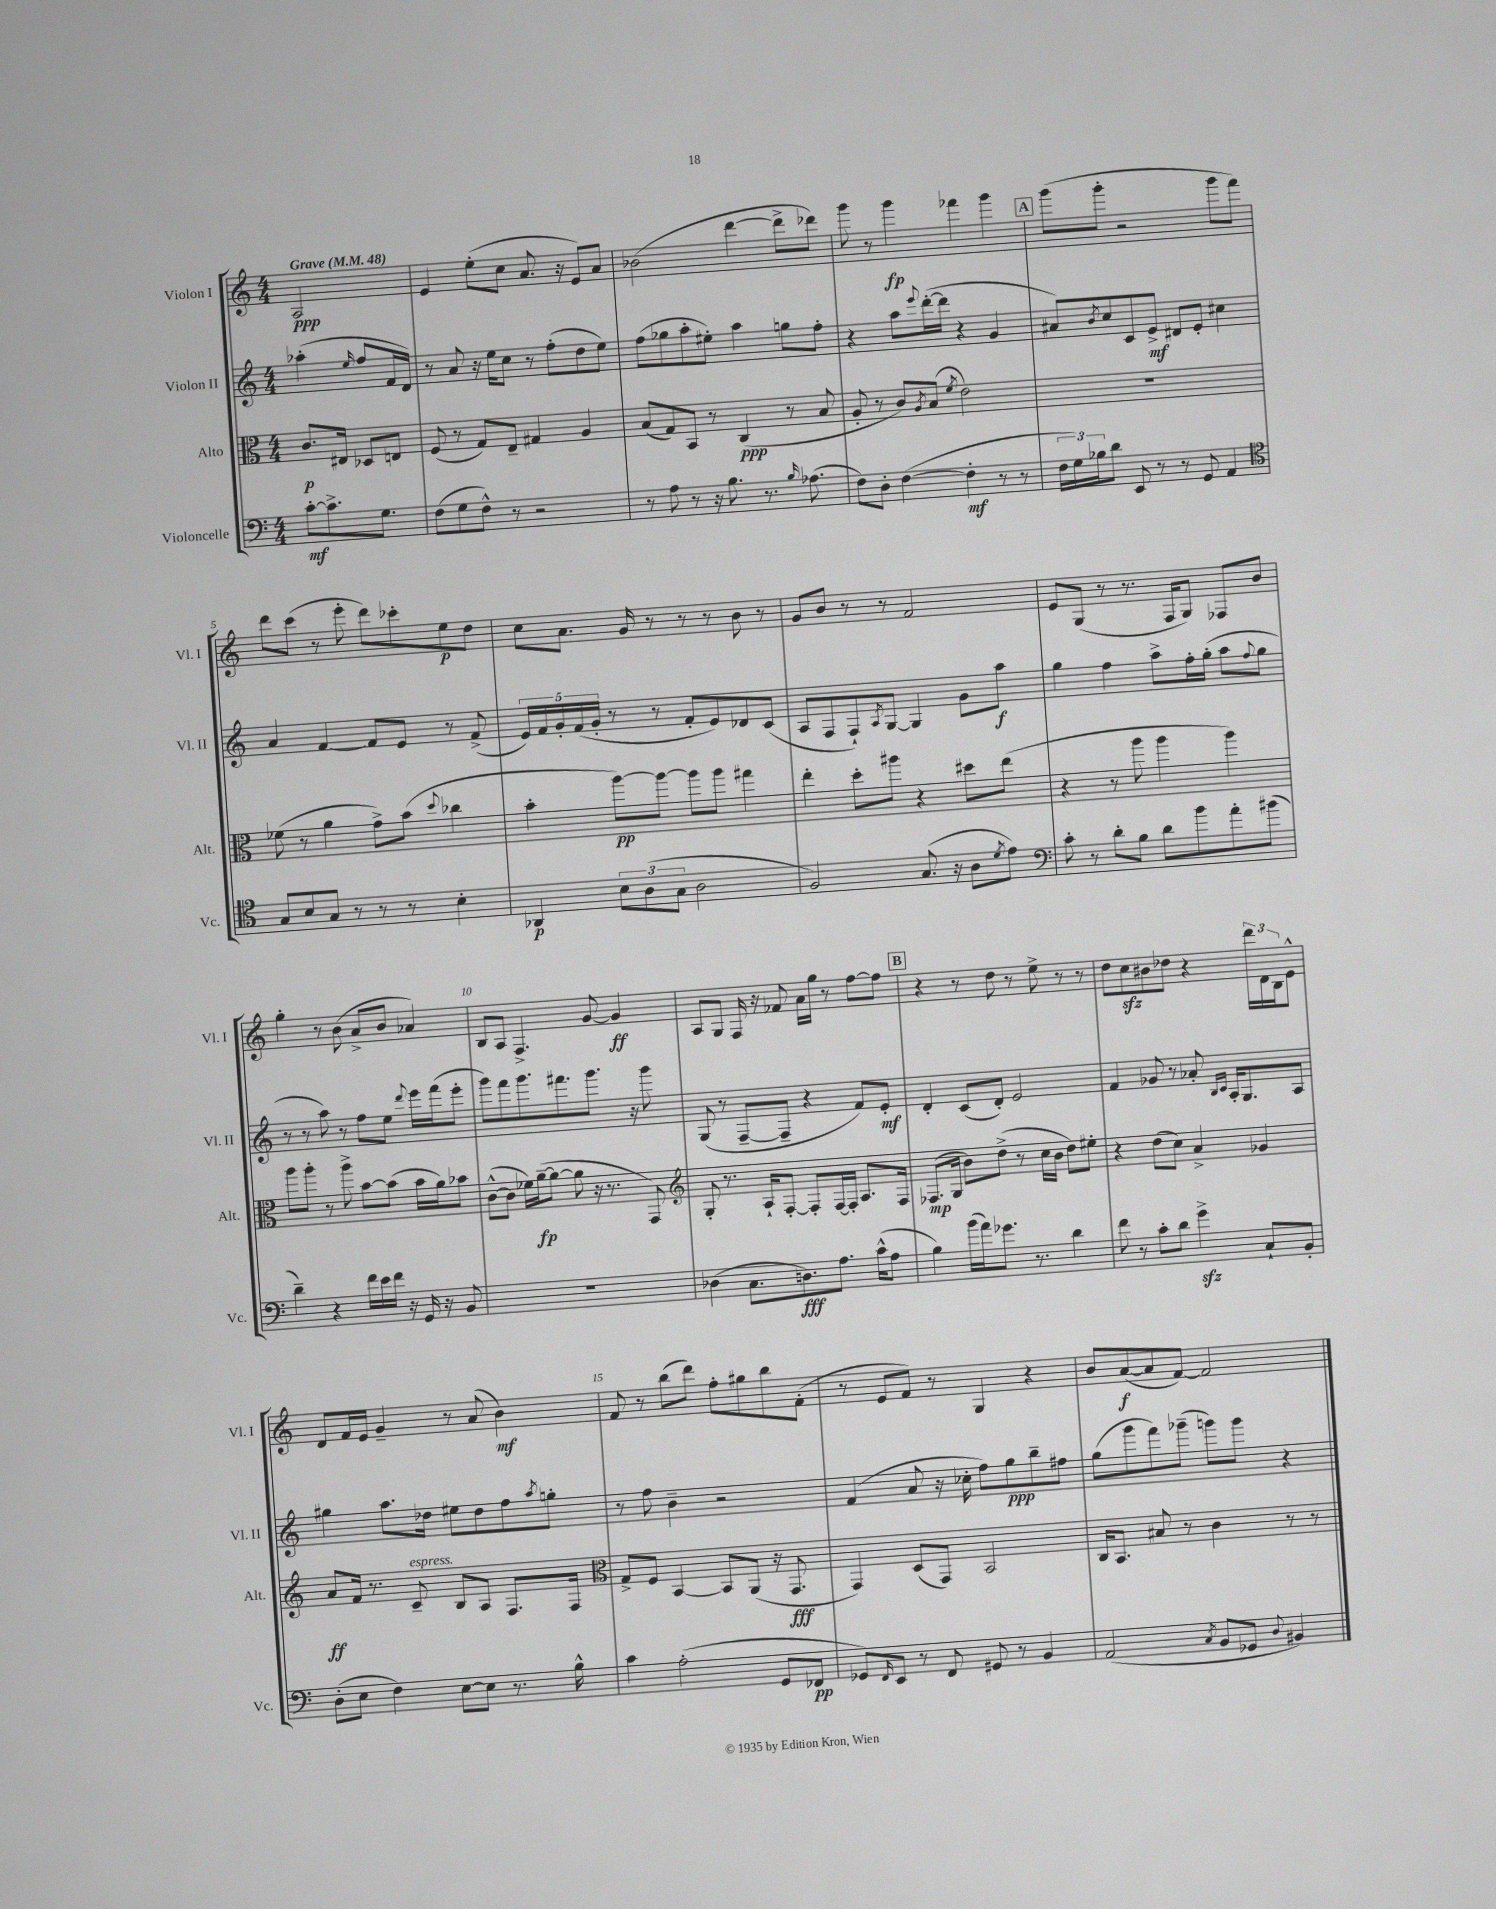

**kern	**kern	**kern	**kern
*staff4	*staff3	*staff2	*staff1
*clefF4	*clefC3	*clefG2	*clefG2
*k[]	*k[]	*k[]	*k[]
*M4/4	*M4/4	*M4/4	*M4/4
*MM48	*MM48	*MM48	*MM48
[8c'\L	8.c/L	(4aa-'\	2A/
8.c^\]	.	.	.
.	16E#/Jk	.	.
.	.	16qqee/	.
.	8D-/L	8ff/L	.
8.G\J	.	.	.
.	8E/J	16f/L	.
.	.	16d/JJ)	.
=	=	=	=
(8F\L	(8F/	8r	4e/
8G\	8r	8a/	.
8F^^\J)	8G/L)	16r	(8ee'\L
.	.	16ee\LK	.
8r	8E~/J	8cc\J	8cc\J
2r	4G#/	8r	8.a/
.	.	(8ff'\L	.
.	.	.	16r
.	4A/	8dd\	8e/L)
.	.	8ee\J)	8a/J
=	=	=	=
8r	(8B/L	(8ff\L	(2b-\
8A\	8G/)	8gg-\	.
8r	8BB/J	8aa'\	.
16r	8r	8ee#'\J)	.
8.B\	.	.	.
.	(4C/	4aa\	[4ddd\
8.r	.	.	.
.	8r	8gg\L	8ddd^\]L
16qqB/	.	.	.
(8.A-\	.	.	.
.	8B/	8ff'\J	8ddd-\J)
=	=	=	=
8F\L)	8A'/	4r	8ggg\
8D'\J	8r	.	8r
([4F\	8c/L)	8aa\L	4ggg\
.	8qA/	8qqeee/	.
.	(8B/J	([16ddd'\L	.
.	.	16ddd\]JJ	.
.	8qf/	.	.
4F'\]	2e\)	4r	4fff-\
8r	.	4g/	4ggg\
8r	.	.	.
=	=	=	=
24F\LL	1r	8a#/L)	(8ggg\L
24G\)	.	.	.
24B-\J	.	.	.
.	.	8qb/	.
8d\J	.	8cc/	8ggg'\J
8EE/	.	8c/	2r
8r	.	8e^/J	.
8r	.	8d#/L	.
8GG/	.	8e'/J	.
4AA/	.	4cc#\	8ggg\L
.	.	.	8fff\J)
=	=	=	=
*clefC4	*	*	*
8G/L	(8f-\	4a/	8ddd\L
8B/	8r	.	(8ccc\J
8G/J	4a\	[4f/	8r
8r	.	.	8eee'\
8r	8g^\L)	8f/]L	8ddd\L)
8r	(8b\J	8e/J	8ccc-'\
.	8qqdd/	.	.
4B'\	4cc-\	8r	8ee\
.	.	(8f^/	8dd\J
=	=	=	=
4AA-/	4b'\	20e/LL)	8cc\L
.	.	20f/	.
.	.	20g'/	.
.	.	.	8.a\J
.	.	(20f/	.
.	.	20g'/JJ	.
12B\L	[8aa\L)	8r	.
.	.	.	16g/
(12A\	.	.	.
.	8aa\_J	8r	8r
12G\J	.	.	.
2A\	8aa\]L	8f'/L	8r
.	8aa\J	8e/)	8r
.	4gg#\	8d-/	8b\
.	.	(8c/J	8r
=	=	=	=
2F/)	4ee'\	8A/L	8g/L
.	.	8F/	8b/J
.	8dd'\L	8F`/)	8r
.	.	8qA/	.
.	8aa#\J	[8G/J	8r
(8.G/	4r	4G/]	2f/
16r	.	.	.
8A\L	8dd#\L	8g\L	.
8qd/	.	.	.
8e\J)	(8ee\J	8aa\J	.
=	=	=	=
*clefF4	*	*	*
8c'\	4r	4gg\	8e/L
8r	.	.	(8G/J
8d'\L	8r	4ff\	8r
8B\J	8aa\	.	8.r
8d\L	4aa\	8aa^\L	.
.	.	.	16F/LK
8b\	.	16ff'\L	8G/J)
.	.	(16gg'\JJ	.
8a'\	4aa\)	8aa\L	8F-/L
.	.	8qqff/	.
(8b#\J	.	8gg\J	8b/J
=	=	=	=
4d~\)	8aa\L	8r	4gg'\
.	8aa'\J	8r	.
4r	8r	8aa\)	8r
.	8aa^\	8r	(8b\
16f\LL	[8b\L	8ff\L	8a^/L
16e\	.	.	.
16f\JJ	(8b\]J	8ee\J	8b/J
16r	.	.	.
.	.	8qqddd/	.
16GG/	16b\LL	16eee\LL	4a-/)
16r	16a\J)	(16fff\J	.
8BB/	8b-\J	8eee'\J	.
=	=	=	=
1r	([8c^^\L	8ggg\L)	8B/L
.	8c\]J	8fff\	8A/J
.	16f-\LL)	8.ggg\	4.F^/
.	([16a~\J	.	.
.	8a\_J	.	.
.	.	8.fff#\	.
.	8a\]	.	.
.	16r	8.ggg\J	[8g/
.	8.r	.	.
.	.	.	4g/]
.	.	16r	.
.	8GG/)	8ggg\	.
=	=	=	=
*	*clefG2	*	*
(4D-\	8G'/	(8G/	8A/L
.	8.r	8r	8G/J
8.C\L	.	[8F~/L	16F/
.	16A`/LK	.	16r
.	[8F'/J	8F~/]J	8f-/
8.D\)	.	.	.
.	8F'/]L	4r	16a\LL
.	.	.	16gg\JJ
8.A\J	[16F/L	.	8r
.	16F'/]JJ	.	.
.	8.A/L	8f/L)	[8ff\L
(16c^^\LK	.	.	.
8A\J	.	8e'/J	8ff\]J
.	16F/Jk	.	.
=	=	=	=
4B\)	(8.F-/L	4d'/	4r
.	16G/Jk	.	.
(16b\LL	8b\L)	(8c/L	8r
16a\J)	.	.	.
8.g-\J	(8dd^\J	8d'/J)	8dd\
.	8r	2e/	8r
8.r	.	.	.
.	16cc\LL	.	8ee^\
.	16b\JJ	.	.
4d\	8dd\L)	.	8r
.	8ee#'\J	.	8r
=	=	=	=
8f\	4r	4f/	8dd\L
8r	.	.	8cc\
8c'\L	(8dd\L	8g-/	8b#\
8d\J	8cc\J)	8r	8dd-\J
4g^\	4a^/	8a-'/	4r
.	.	16qqB/LL	.
.	.	16qqc/JJ	.
.	.	16A'/LK	.
.	.	8.G/	.
8C`/L	4g-/	.	24ddd\LL
.	.	.	24d\
.	.	.	24B\J
8BB'/J	.	8A/J	8e^^\J
=	=	=	=
(8D'\L	8a/L	4gg#\	8d/L
8E\J	16f/Jk	.	16f/L
.	8.r	.	16e/JJ
4F\)	.	8.aa\L	4g~/
.	8c~/	.	.
.	.	16dd-\Jk	.
[8E\L	8B/L	8ee#\L	8r
8E\]J	8A/J	8dd-\	(8a/
8.r	8.F/L	8ff\	4b\)
.	.	8qaa/	.
.	.	8gg'\J	.
16B^^\	16F/Jk	.	.
=	=	=	=
*	*clefC3	*	*
4c\	8G^/L	8r	8f/
.	8F/J	8ff\	8r
(2A'\	[4BB/	4b~\	(8bb\L
.	.	.	8ddd\J)
.	8BB/]L	2r	8ff'\L
.	(8AA/J	.	8gg#\
8GG/L	16r	.	8bb\
.	8.GG/	.	.
8FF-/J	.	.	(8f'\J
=	=	=	=
8GG-/L)	4GG/)	(4f/	8r
16qqFF/	.	.	.
8EE/J	.	.	8e/L
8r	(8D/L	8a/	8f/J)
8FF/	8GG/J)	16r	8r
.	.	16cc-'\	.
8GG#/	2BB/	8ff\L)	4G/
8r	.	8gg\	.
4BB/	.	8bb~\	4r
.	.	8ff#\J	.
=	=	=	=
(2AA/	16C/LK	(8gg\L	8b/L
.	8.BB/J	.	.
.	.	8ggg\	([8a/
.	8B#/	8fff\)	8a/]
.	8r	(8ggg-~\J	[8f/J)
8qC/	.	.	.
8BB/L	4c\	8ggg\L)	2f/]
8GG-/J	.	8ggg\J	.
8qqD/	.	.	.
4BB#/)	8r	4r	.
.	8r	.	.
==	==	==	==
*-	*-	*-	*-
